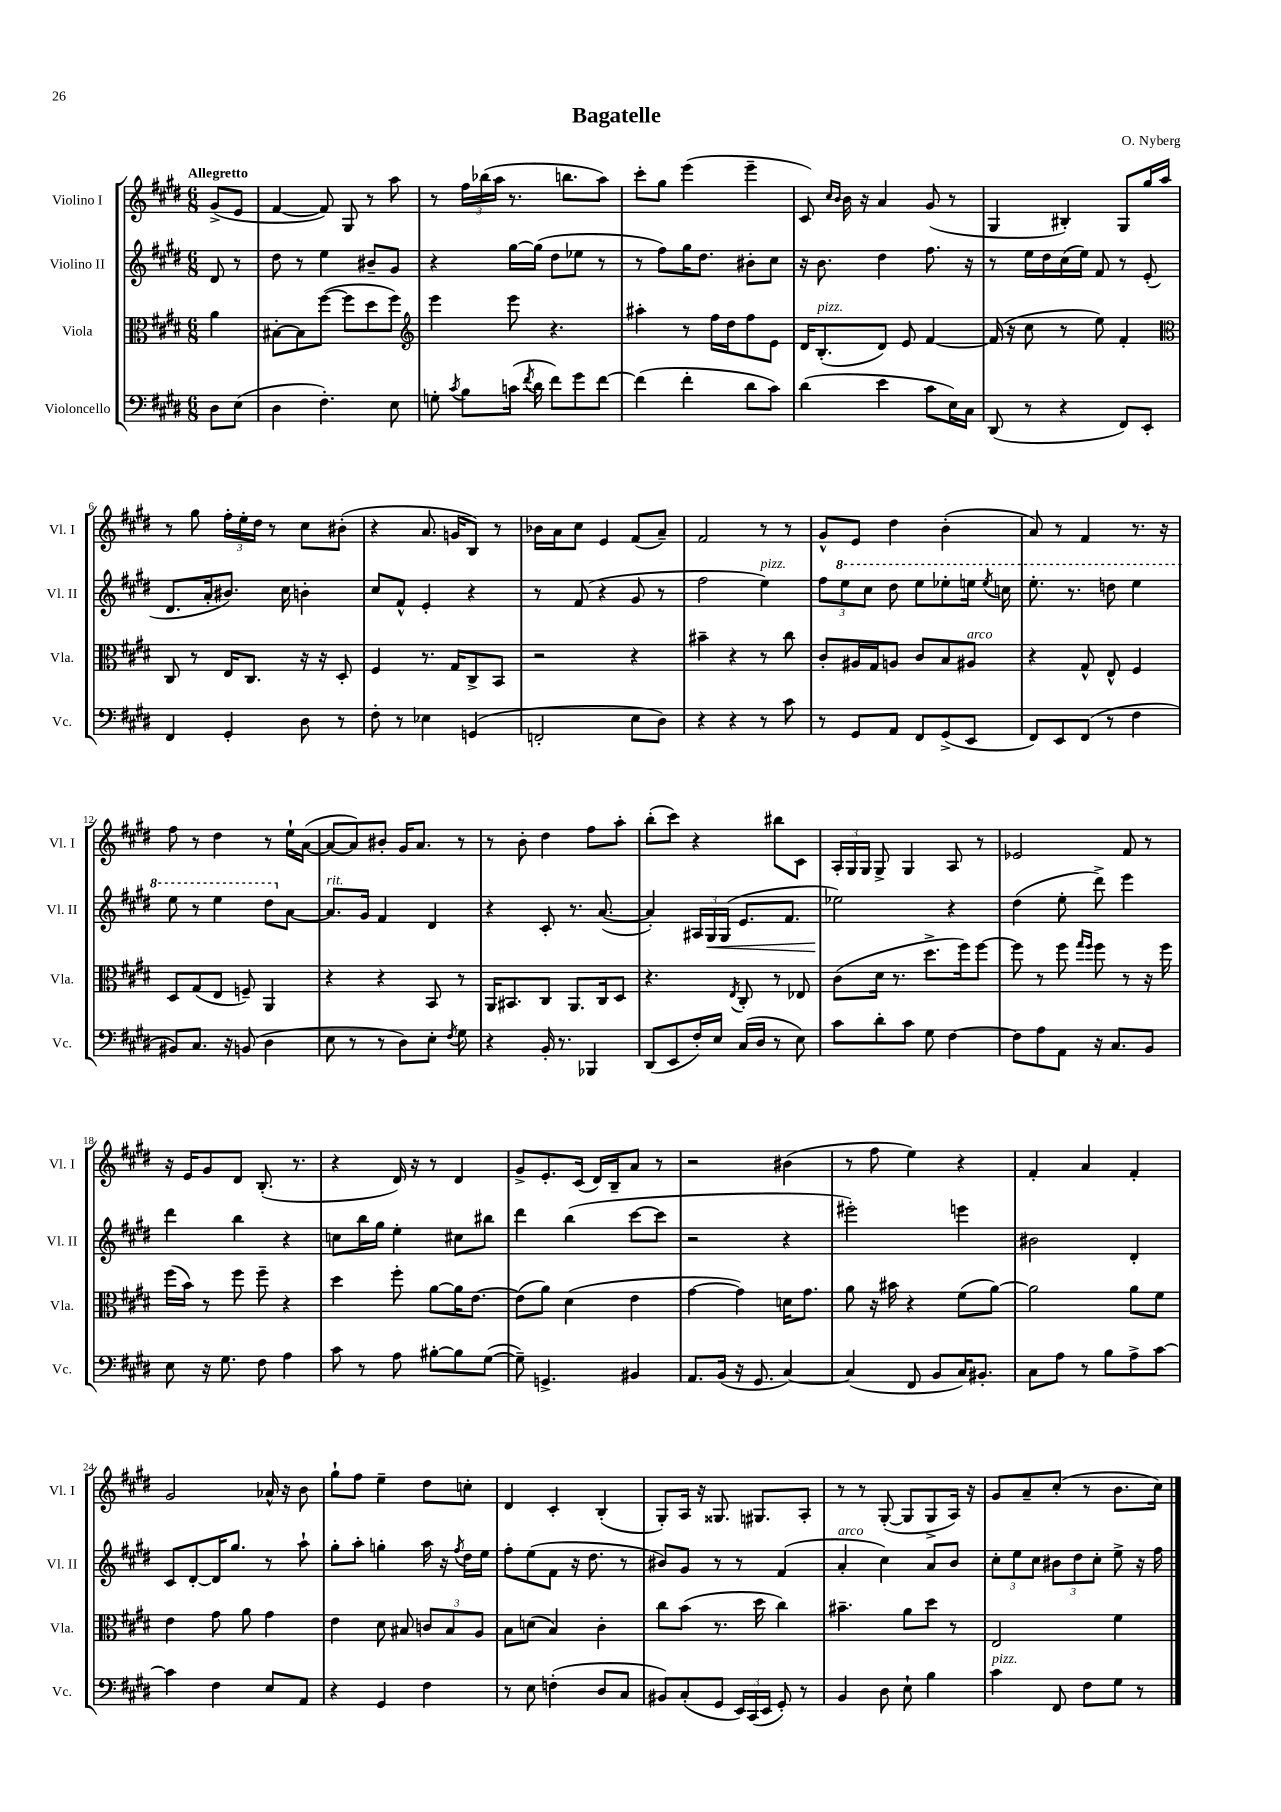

**kern	**kern	**kern	**kern
*staff4	*staff3	*staff2	*staff1
*clefF4	*clefC3	*clefG2	*clefG2
*k[f#c#g#d#]	*k[f#c#g#d#]	*k[f#c#g#d#]	*k[f#c#g#d#]
*M6/8	*M6/8	*M6/8	*M6/8
8D#\L	4a\	8d#/	(8g#^/L
(8E\J	.	8r	8e/J
=	=	=	=
4D#\	[8B#'\L	8dd#\	[4f#/
.	8B#\]	8r	.
4.F#'\)	([8ff#\J	4ee\	8f#/])
.	8ff#\]L	.	8G#/
.	8dd#\	8b#~/L	8r
8E\	8ff#\J)	8g#/J	8aa\
=	=	=	=
*	*clefG2	*	*
8G'\	4eee\	4r	8r
8qc#/	.	.	.
8B\L	.	.	24ff#\LL
.	.	.	(24bb-\
.	.	.	24aa\JJ
(16c\Jk	8eee\	[16gg#\LL	8.r
8qf#/	.	.	.
16d#\	.	(16gg#\]JJ	.
8f#\L)	4.r	8dd#\L	.
.	.	.	8.bb\L
8g#\	.	8ee-\J	.
[8f#\J	.	8r	8aa\J)
=	=	=	=
(4f#\]	4aa#'\	8r	8ccc#'\L
.	.	8ff#\L)	8gg#\J
4f#'\	8r	16gg#\K	(4eee\
.	.	8.dd#\J	.
.	16ff#\LL	.	.
.	16dd#\J	.	.
8d#\L	8ff#\	8b#'\L	4eee~\
8c#\J)	8e\J	8cc#\J	.
=	=	=	=
(4d#\	16d#/LK	16r	8c#/)
.	(8.B'/	8.b\	.
.	.	.	16qqcc#/LL
.	.	.	16qqb/JJ
.	.	.	16b\
.	.	.	16r
4e\	8d#/J)	4dd#\	4a/
.	8e/	.	.
8c#\L	[4f#/	8.ff#\	(8g#/
16E\L)	.	.	8r
16C#\JJ	.	16r	.
=	=	=	=
(8DD#/	(16f#/]	8r	4G#/
.	16r	.	.
8r	8cc#\	16ee\LL	.
.	.	16dd#\	.
4r	8r	(16cc#\	4B#'/)
.	.	16ee\JJ)	.
.	8ee\)	8f#/	.
8FF#/L)	4f#'/	8r	8G#/L
8EE'/J	.	(8e'/	16gg#/L
.	.	.	16aa/JJ
=	=	=	=
*	*clefC3	*	*
4FF#/	8C#/	8.d#/L	8r
.	8r	.	8gg#\
.	.	16a'/k	.
4GG#'/	16E/LK	8.b#/J)	24ff#'\LL
.	.	.	24ee'\
.	8.C#/J	.	.
.	.	.	24dd#\JJ
.	.	.	8r
.	.	16cc#\	.
8D#\	16r	4b'\	8cc#\L
.	16r	.	.
8r	8D#'/	.	(8b#'\J
=	=	=	=
8F#'\	4F#/	8cc#/L	4r
8r	.	8f#^^/J	.
4E-\	8.r	4e'/	8.a/
.	16G#/LK	.	16g/LK
(4GG/	8C#^/	4r	8B/J)
.	8BB/J	.	8r
=	=	=	=
2FF'/	2r	8r	16b-\LL
.	.	.	16a\J
.	.	(8f#/	8cc#\J
.	.	4r	4e/
8E\L	4r	8g#/	(8f#/L
8D#\J)	.	8r	8a~/J)
=	=	=	=
4r	4b#~\	2ff#\	2f#/
4r	4r	.	.
8r	8r	4ee\)	8r
8c#\	8cc#\	.	8r
=	=	=	=
8r	8c#'/L	12ff#\L	8g#^^/L
.	.	12eee\	.
8GG#/L	16A#/L	.	8e/J
.	.	12ccc#\J	.
.	16G#/J	.	.
8AA/J	8A/J	8ddd#\	4dd#\
8FF#/L	8c#/L	8eee\L	.
(8GG#^/	8B/	8eee-'\	(4b'\
8EE/J	8A#/J	16eee\Jk	.
.	.	8qeee/	.
.	.	16ccc\	.
=	=	=	=
8FF#/L)	4r	8.eee'\	8a/)
8EE/	.	.	8r
.	.	8.r	.
(8FF#/J	8G#^^/	.	4f#/
8r	8E^^/	8ddd\	.
4F#\	4F#/	4eee\	8.r
.	.	.	16r
=	=	=	=
8BB#/L)	8D#/L	8eee\	8ff#\
8.C#/J	(8G#/	8r	8r
.	8E/J	4eee\	4dd#\
16r	.	.	.
(8BB/	8F~/)	.	.
4D#\	4AA/	8ddd#\L	8r
.	.	[8a\J	16ee`\LL
.	.	.	([16a\JJ
=	=	=	=
8E\	4r	8.a/]L	8a/_L
8r	.	.	8a/])
.	.	16g#/Jk	.
8r	4r	4f#/	8b#'/J
8D#\L)	.	.	16g#/LK
.	.	.	8.a/J
8E'\J	8BB/	4d#/	.
8qF#/	.	.	.
8G#\	8r	.	8r
=	=	=	=
4r	16AA/LK	4r	8r
.	8.BB#/	.	.
.	.	.	8b'\
16BB'/	8C#/J	8c#'/	4dd#\
8.r	.	.	.
.	8.AA/L	8.r	.
4BBB-/	.	.	8ff#\L
.	16C#/k	([8.a/	.
.	8D#/J	.	8aa'\J
=	=	=	=
(8DD#/L	4.r	4a'/])	(8bb'\L
8EE/	.	.	8ccc#\J)
16F#'/L)	.	24A#/LL	4r
.	.	24G#/	.
16E/JJ	.	.	.
.	.	(24G#/JJ	.
.	8qE/	.	.
(16C#/LL	8C#'/	8.e/L	.
16D#/JJ	.	.	.
8r	8r	.	8bb#\L
.	.	8.f#/J	.
8E\)	8E-/	.	8c#\J
=	=	=	=
8c#\L	(8c#\L	2ee-\)	24A'/LL
.	.	.	24G#/
.	.	.	24G#/JJ
8d#'\	16d#\Jk	.	8G#^/
.	8.r	.	.
8c#\J	.	.	4G#/
8G#\	8.dd#^\L	.	.
[4F#\	.	4r	8A/
.	16ff#\k)	.	.
.	[8ff#\J	.	8r
=	=	=	=
8F#\]L	8ff#\]	(4dd#\	2e-/
8A\	8r	.	.
8AA\J	8ff#\	8ee'\	.
.	16qqgg#/LL	.	.
.	16qqff#/JJ	.	.
16r	8ff#\	8ddd#^\)	.
8.C#/L	.	.	.
.	8r	4eee\	8f#/
8BB/J	16r	.	8r
.	16ff#\	.	.
=	=	=	=
8E\	(16ff#\LL	4ddd#\	16r
.	16b\JJ)	.	16e/LK
16r	8r	.	8g#/
8.G#\	.	.	.
.	8ff#\	4bb\	8d#/J
8F#\	8ff#~\	.	(8.B'/
4A\	4r	4r	.
.	.	.	8.r
=	=	=	=
8c#\	4dd#\	8cc\L	4r
8r	.	16bb\L	.
.	.	16gg#\JJ	.
8A\	8ff#'\	4ee'\	16d#/)
.	.	.	16r
[8B#'\L	[8a\L	.	8r
8B#\]	16a\]K	8cc#\L	4d#/
.	[8.e\J	.	.
([8G#\J	.	8bb#\J	.
=	=	=	=
8G#~\])	(8e\]L	4ddd#\	8g#^/L
4.GG^/	8a\J)	.	8.e'/
.	(4d#\	(4bb\	.
.	.	.	(16c#/Jk
.	.	.	16d#/LL)
.	.	.	16B~/J
4BB#/	4e\	[8ccc#\L	8a/J
.	.	8ccc#\]J	8r
=	=	=	=
8.AA/L	[4g#\	2r	2r
(16BB/Jk	.	.	.
16r	4g#\])	.	.
8.GG#/	.	.	.
[4C#/)	16d\LK	4r	(4b#\
.	8.g#\J	.	.
=	=	=	=
(4C#/]	8a\	2eee#'\)	8r
.	16r	.	8ff#\
.	16b#\	.	.
8FF#/	4r	.	4ee\)
8BB/L	.	.	.
16C#/K)	(8f#\L	4eee\	4r
8.BB#'/J	.	.	.
.	[8a\J)	.	.
=	=	=	=
8C#\L	2a\]	2b#\	4f#'/
8A\J	.	.	.
8r	.	.	4a/
8B\L	.	.	.
8A^\	8a\L	4d#'/	4f#'/
[8c#\J	8f#\J	.	.
=	=	=	=
4c#\]	4e\	8c#/L	2g#/
.	.	[8d#'/	.
4F#\	8g#\	16d#/]K	.
.	.	8.gg#/J	.
.	8a\	.	.
8E/L	4g#\	8r	16a-^^/
.	.	.	16r
8AA/J	.	8aa`\	8b\
=	=	=	=
4r	4e\	8gg#'\L	8gg#`\L
.	.	8aa'\J	8ff#\J
4GG#/	8d#\	4gg'\	4ee~\
.	8B#/	.	.
4F#\	12c/L	16aa\	8dd#\L
.	.	16r	.
.	12B#/	.	.
.	.	8qff#/	.
.	.	16dd#\LL	8cc'\J
.	12A/J	.	.
.	.	16ee\JJ	.
=	=	=	=
8r	8B\L	8ff#'\L	4d#/
8E\	(8d\J	(8ee\	.
(4F'\	4B/)	8f#\J	4c#'/
.	.	16r	.
.	.	8.dd#\	.
8D#/L	4c#'\	.	(4B'/
8C#/J	.	8r	.
=	=	=	=
8BB#/L)	8cc#\L	8b#/L)	8G#'/L)
(8C#'/	(8b\J	8g#/J	16A/Jk
.	.	.	16r
8GG#/J	8.r	8r	8.G##/
24EE/LL)	.	8r	.
(24CC#/	.	.	.
.	16dd#\	.	8.G#/L
24EE/JJ	.	.	.
8GG#'/)	4cc#\)	(4f#/	.
8r	.	.	8A'/J
=	=	=	=
4BB/	4.b#~\	4a'/	8r
.	.	.	8r
8D#\	.	4cc#\)	([8G#'/
8E`\	8a\L	.	8G#/]L
4B\	8dd#\J	8a/L	8G#^/
.	8r	8b/J	16A/Jk)
.	.	.	16r
=	=	=	=
4c#\	2E/	12cc#'\L	8g#/L
.	.	12ee\	.
.	.	.	8a~/
.	.	12cc#\J	.
8FF#/	.	12b#\L	(8cc#'/J
.	.	12dd#\	.
8F#\L	.	.	8r
.	.	12cc#'\J	.
8G#\J	4f#\	8ee^\	8.b\L
8r	.	16r	.
.	.	16ff#\	16cc#\Jk)
==	==	==	==
*-	*-	*-	*-
